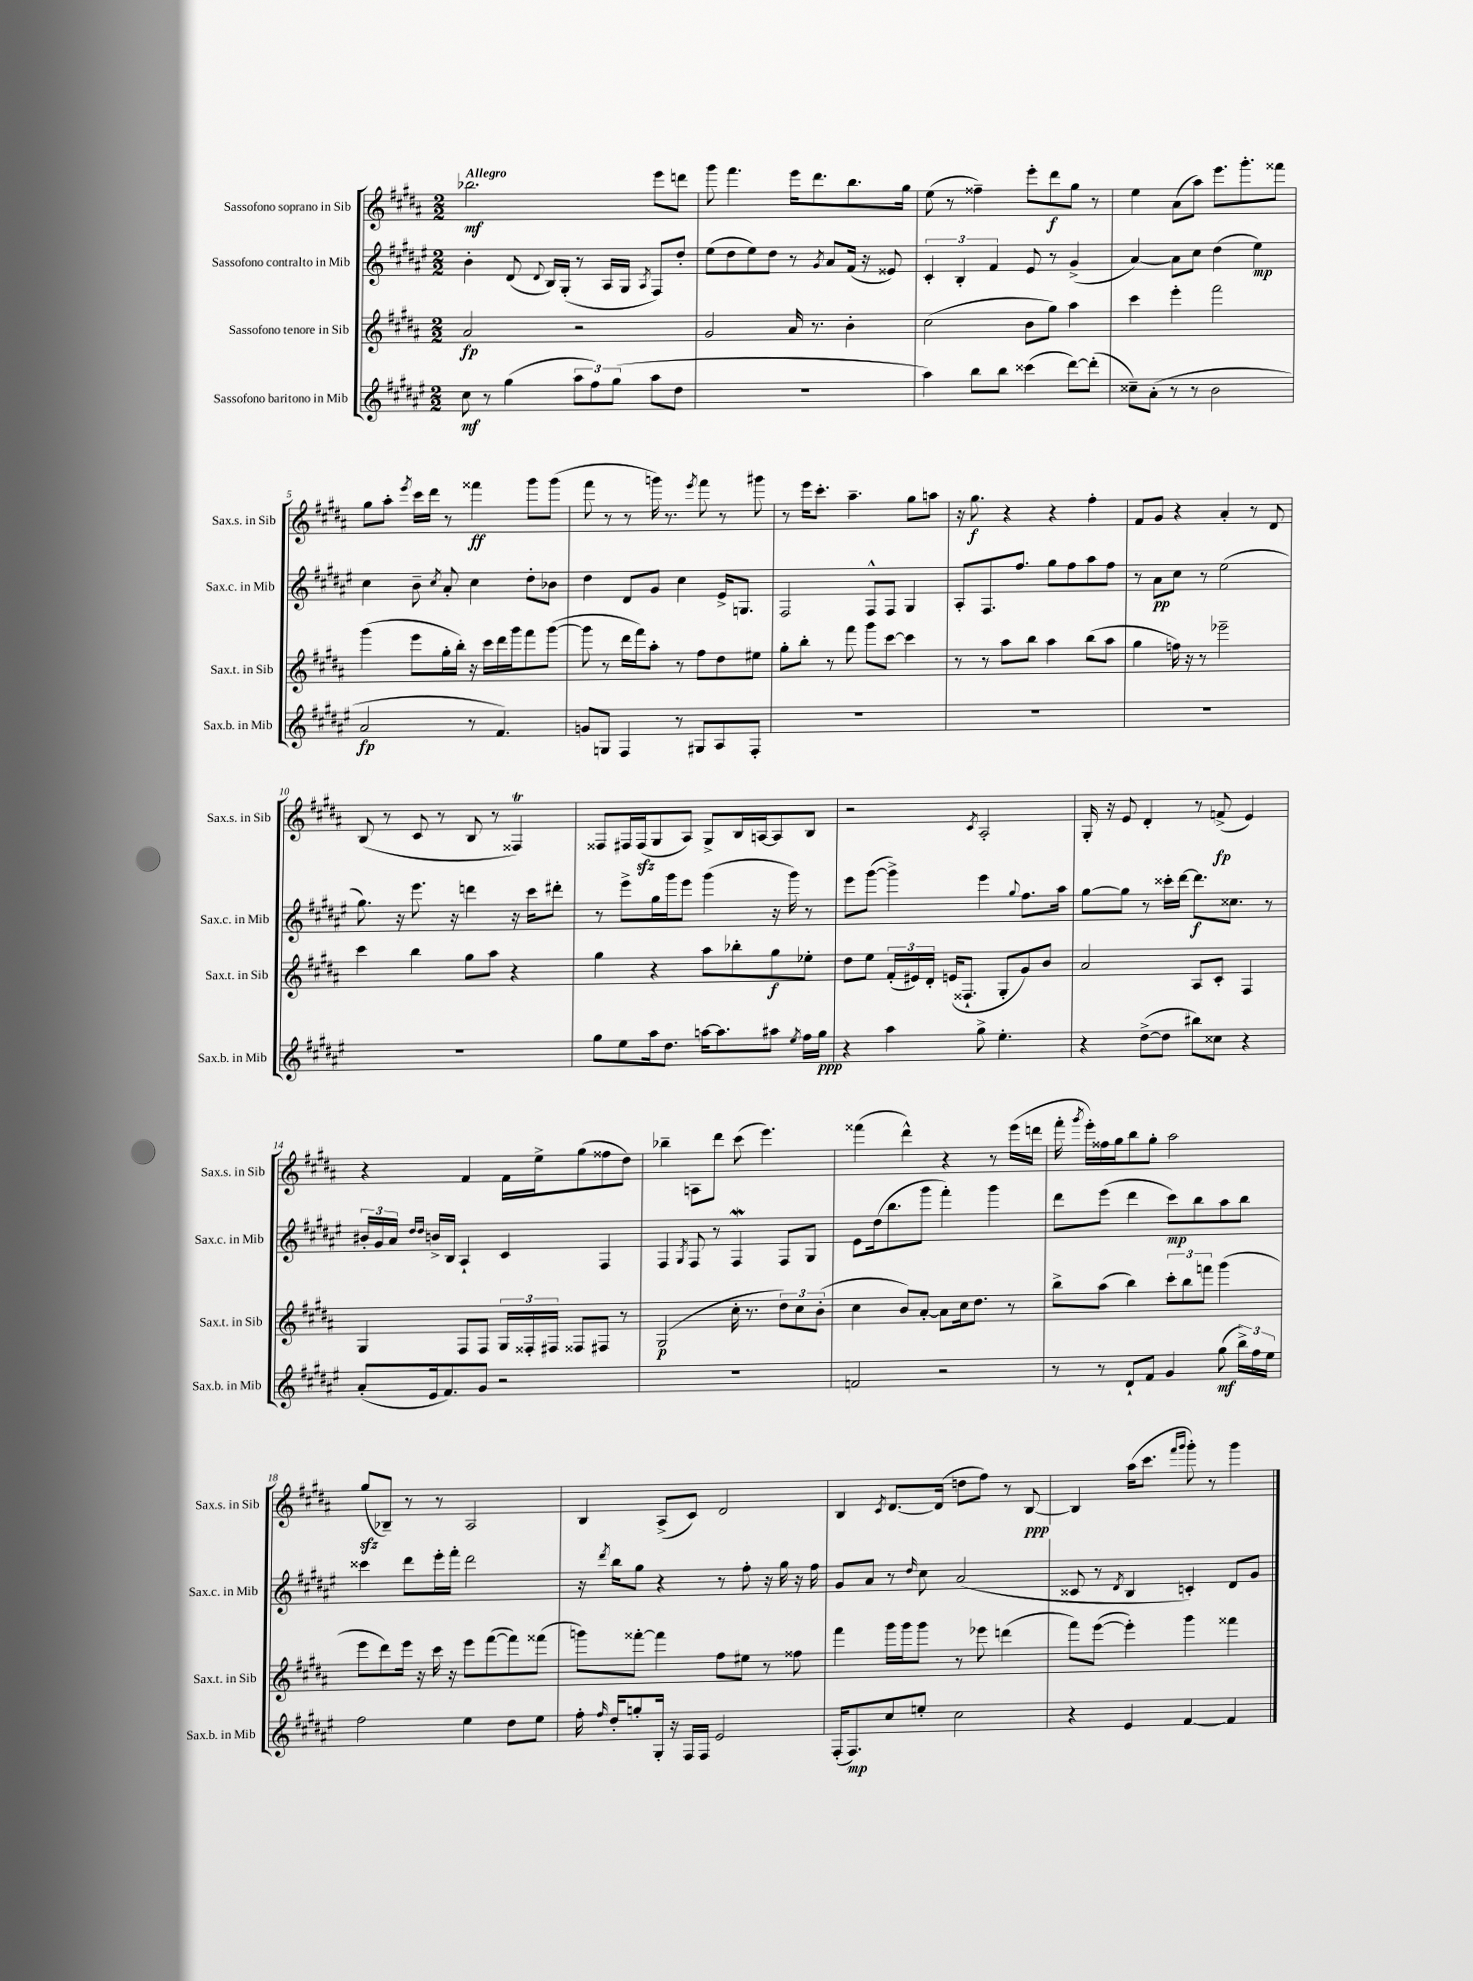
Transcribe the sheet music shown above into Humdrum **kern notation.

**kern	**kern	**kern	**kern
*staff4	*staff3	*staff2	*staff1
*clefG2	*clefG2	*clefG2	*clefG2
*k[f#c#g#d#a#e#]	*k[f#c#g#d#a#]	*k[f#c#g#d#a#e#]	*k[f#c#g#d#a#]
*M2/2	*M2/2	*M2/2	*M2/2
8cc#	2a#	4b'	2.bb-
8r	.	.	.
(4gg#	.	(8d#	.
.	.	8qqd#	.
.	.	16B)	.
.	.	(16G#'	.
12aa#	2r	8r	.
12ff#)	.	.	.
.	.	16A#	.
(12gg#	.	.	.
.	.	16G#	.
.	.	8qA#	.
8aa#	.	8F#)	8eee
8dd#	.	8dd#'	8ddd
=	=	=	=
1r	2g#	(8ee#	8ggg#
.	.	8dd#	4.fff#
.	.	8ee#)	.
.	.	8dd#	.
.	16a#	8r	16eee
.	8.r	.	8.ddd#
.	.	8qg#	.
.	.	8a#	.
.	4b'	(16f#	8.bb
.	.	16r	.
.	.	8e##)	.
.	.	.	16gg#
=	=	=	=
4aa#)	(2cc#	6c#'	(8ee
.	.	.	8r
.	.	6B'	.
8bb	.	.	4ff##~)
.	.	6f#	.
8bb	.	.	.
(4ccc##	8b	8e#	8eee'
.	8gg#)	8r	8ddd#
[8ddd#)	4aa#	(4g#^	8gg#
(8ddd#']	.	.	8r
=	=	=	=
8cc##~)	4ccc#	[4a#)	4ee
(8a#'	.	.	.
8r	4eee'	8a#]	(8a#
8r	.	8cc#	8aa#)
2b	2fff#	(4dd#	8.eee
.	.	.	8.ggg#'
.	.	4ee#)	.
.	.	.	8fff##
=	=	=	=
2a#	(4ggg#	4cc#	8gg#
.	.	.	8aa#'
.	.	.	8qeee
.	8eee	8b~	16ccc#
.	.	.	16ddd#
.	.	8qcc#	.
.	16gg#'	8a#'	8r
.	16bb')	.	.
8r	16r	4cc#	4fff##
.	16ccc#	.	.
4.f#)	16ddd#	.	.
.	16ggg#	.	.
.	8fff#	8dd#'	8ggg#
.	([8ggg#	8b-	(8ggg#
=	=	=	=
8g	8ggg#]	4dd#	8fff#
8G	8r	.	8r
4F#	16ddd#	8d#	8r
.	16fff#)	.	.
.	8aa#'	8g#	16ggg)
.	.	.	8.r
8r	8r	4cc#	.
.	.	.	8qeee
8G#	8ff#	.	8fff#
8A#	8dd#	16e#^	8r
.	.	8.G	.
8F#'	8ee#	.	8ggg#
=	=	=	=
1r	8gg#'	2F#	8r
.	8bb'	.	16eee
.	.	.	8.ccc#'
.	8r	.	.
.	8fff#	.	4.aa#~
.	8ggg#	8F#^^	.
.	[8ccc#	8F#	.
.	4ccc#]	4G#	8gg#
.	.	.	8aa
=	=	=	=
1r	8r	8A#'	16r
.	.	.	8.gg#
.	8r	8.F#	.
.	8aa#	.	4r
.	.	8.ff#	.
.	8bb	.	.
.	4aa#	8gg#	4r
.	.	8ff#	.
.	(8bb	8aa#	4ff#'
.	8aa#	8ff#	.
=	=	=	=
1r	4gg#	8r	8f#
.	.	8a#	8g#
.	16ff)	8cc#	4r
.	16r	.	.
.	8r	8r	.
.	2eee-~	(2ee#	4a#'
.	.	.	8r
.	.	.	8d#
=	=	=	=
1r	4ccc#	8.gg#)	(8B
.	.	.	8r
.	.	16r	.
.	4bb	8.eee#	8c#
.	.	.	8r
.	.	16r	.
.	8gg#	4ddd	8B
.	8aa#	.	8r
.	4r	16r	4F##)
.	.	16ccc#	.
.	.	8ddd#'	.
=	=	=	=
8gg#	4gg#	8r	8F##
8ee#	.	8eee#^	16F#
.	.	.	(16F#
16aa#	4r	16gg#	8G#
8.dd#	.	16ggg#	.
.	.	8eee#	8A#)
[16aa	8aa#	(4ggg#	8G#^
8.aa]	.	.	.
.	8bb-'	.	16B
.	.	.	[16A
8aa#	8gg#	16r	8A]
.	.	16ggg#)	.
8qee#	.	.	.
16ff#	8ee-'	8r	8B
16gg#	.	.	.
=	=	=	=
4r	8dd#	8eee#	2r
.	8ee	([8ggg#	.
4aa#	(24f#'	4ggg#^])	.
.	24e#)	.	.
.	24d#'	.	.
.	(16e	.	.
.	8.F##`	.	.
.	.	.	8qc#
8gg#^	.	4eee#	2A#'
4.ee#'	8G#'	.	.
.	.	8qqgg#	.
.	8g#)	8.ff#	.
.	8b	.	.
.	.	16aa#	.
=	=	=	=
4r	2a#	[8gg#	16G#'
.	.	.	16r
.	.	8gg#]	8e
([8dd#^	.	8r	4d#'
8dd#]	.	16ccc##'	.
.	.	[16ddd#	.
8bb#)	8A#	8.ddd#]	8r
8cc##	8c#'	.	(8f^
.	.	8.cc##	.
4r	4F#	.	4e)
.	.	8r	.
=	=	=	=
(8a#'	4G#	24b#'	4r
.	.	24g#	.
.	.	24a#	.
.	.	16qqdd#	.
.	.	16qqdd#	.
16e#	.	16b^	.
8.f#)	.	16B	.
.	8F#	4A#`	4f#
8g#	8F#	.	.
2r	24G#	4c#	16f#
.	24F##'	.	.
.	.	.	16ee^
.	24F#	.	.
.	8F##	.	(8gg#
.	8F#	4F#	8ff##
.	8r	.	8dd#)
=	=	=	=
1r	(2G#	4F#	4bb-~
.	.	8qG#	.
.	.	8F#	8A
.	.	8r	8ddd#
.	16cc#'	4F#	(8ccc#
.	8.r	.	.
.	.	.	4.eee)
.	12dd#)	8F#	.
.	12cc#	.	.
.	.	8G#	.
.	(12b'	.	.
=	=	=	=
2f	4cc#	8e#	(4fff##
.	.	(16dd#	.
.	.	8.bb	.
.	8b)	.	4ddd#^^)
.	[8a#'	8ggg#	.
2r	8a#]	4fff#')	4r
.	16cc#	.	.
.	8.dd#	.	.
.	.	4ggg#	8r
.	8r	.	(16eee
.	.	.	16ddd
=	=	=	=
8r	8bb^	8ddd#	16fff#'
.	.	.	8qggg#
.	.	.	16eee')
8r	(8aa#	(8eee#	16ff##
.	.	.	16gg#
8d#`	4bb)	4ddd#	8bb
8f#	.	.	8gg#'
4g#	12ccc#'	8ccc#)	2aa#
.	12bb	.	.
.	.	8bb	.
.	12fff	.	.
(8gg#	(4ggg#	8aa#	.
24bb^)	.	8bb	.
24ff#	.	.	.
24ee#	.	.	.
=	=	=	=
2ff#	8eee	4ccc##	(8gg#
.	8ddd#)	.	8B-~)
.	16eee	8ddd#	8r
.	16r	.	.
.	16ccc#	16eee#'	8r
.	16r	16fff#'	.
4ee#	8eee	2ddd#	2A#
.	([8fff#	.	.
8dd#	8fff#])	.	.
8ee#	(8fff##	.	.
=	=	=	=
16ff#'	8ggg)	16r	4B
16qqff#	.	8qddd#	.
16dd#'	.	16bb	.
8gg'	[8fff##'	8gg#	.
16G#'	4fff##]	4r	(8A#^
16r	.	.	.
16F#	.	.	8c#)
16F#	.	.	.
2e#	8ff#	8r	2d#
.	8ee#	8ff#'	.
.	8r	16r	.
.	.	16gg#	.
.	8ff##	16r	.
.	.	16ff#	.
=	=	=	=
(16F#'	4fff#	8g#	4B
8.F#)	.	.	.
.	.	8a#	.
.	.	.	8qc#
8cc#	16ggg#	8r	[8.d#
.	16ggg#	.	.
.	.	16qqdd#	.
8ee'	8ggg#	8cc#	.
.	.	.	(16d#]
2cc#	8r	(2a#	8dd
.	8eee-	.	8ff#)
.	(4ddd	.	8r
.	.	.	[8B
=	=	=	=
4r	8fff#)	8c##	4B]
.	([8eee	8r	.
.	.	8qd#	.
4e#	4eee'])	4B	(16aa#
.	.	.	8.ccc#
.	.	.	16qqfff#
.	.	.	16qqggg#
[4f#	4ggg#	4c')	8ggg#')
.	.	.	8r
4f#]	4fff##	8d#	4ggg#
.	.	8g#	.
==	==	==	==
*-	*-	*-	*-
